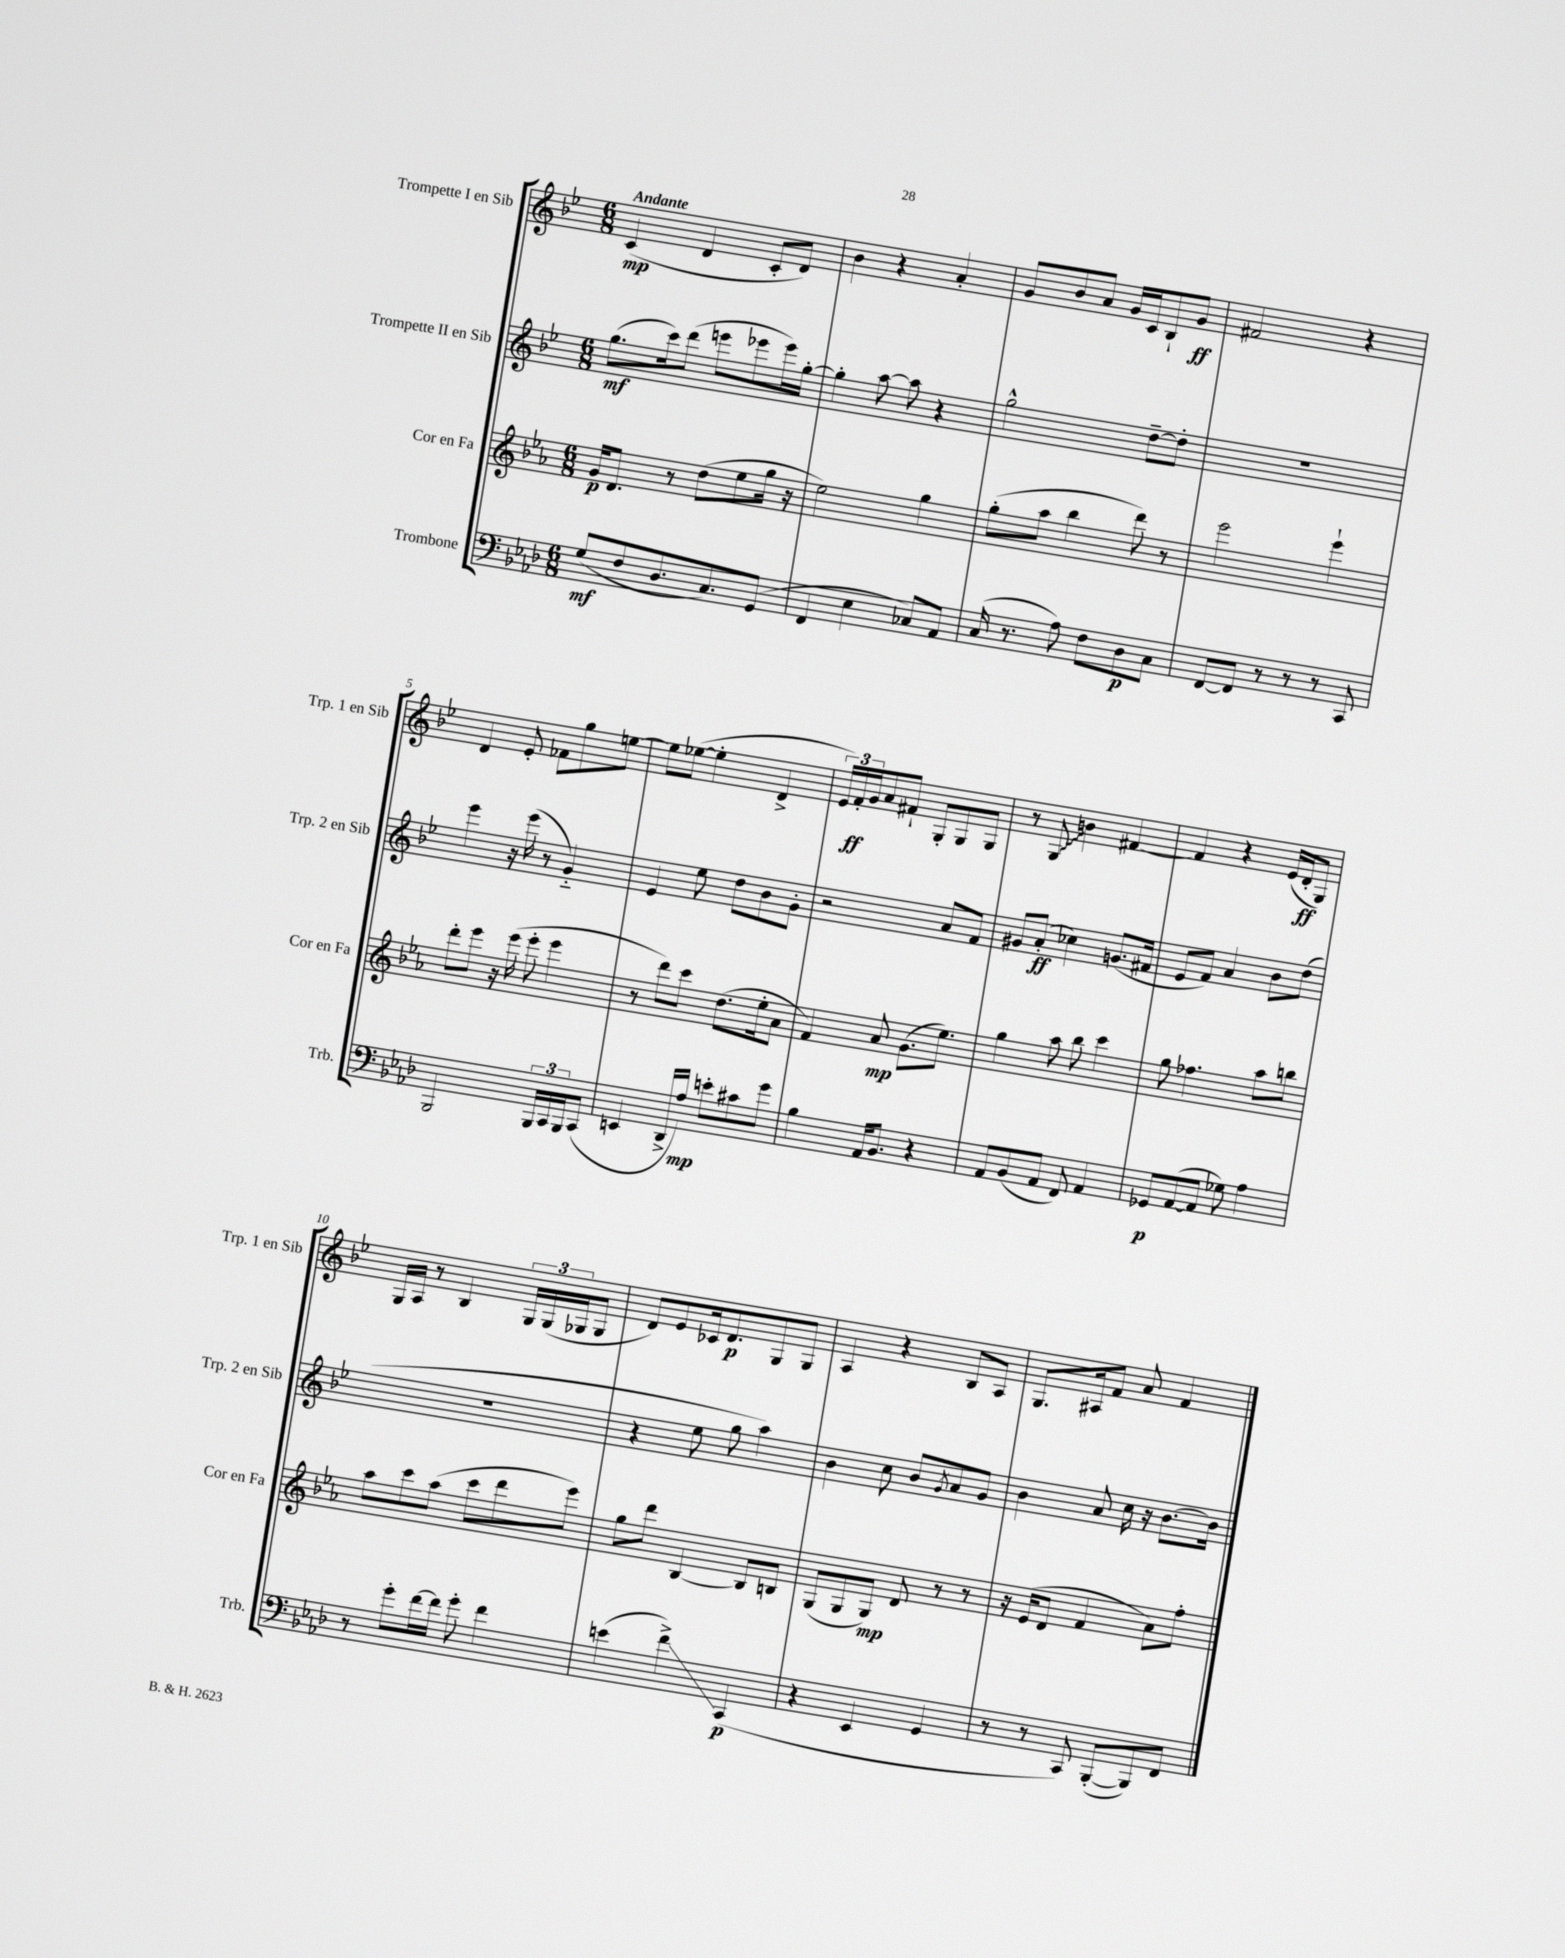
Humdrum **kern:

**kern	**kern	**kern	**kern
*staff4	*staff3	*staff2	*staff1
*clefF4	*clefG2	*clefG2	*clefG2
*k[b-e-a-d-]	*k[b-e-a-]	*k[b-e-]	*k[b-e-]
*M6/8	*M6/8	*M6/8	*M6/8
(8G/L	16g/LK	(8.gg\L	(4c/
.	8.d/J	.	.
8F/	.	.	.
.	.	16ccc\k)	.
8.D-/	8r	(8ddd\J	4d/
.	(8dd\L	8eee\L	.
8.C/)	.	.	.
.	8ee-\	8eee-\	8c'/L
(8GG/J	16gg\Jk	16eee-\L)	8d/J)
.	16r	[16gg'\JJ	.
=	=	=	=
4FF/	2ee-\)	4gg'\]	4b-\
4E-\	.	[8aa\	4r
.	.	8aa\]	.
8C-/L)	4gg\	4r	4a'/
8AA-/J	.	.	.
=	=	=	=
(16C/	(8gg'\L	2gg^^\	8g/L
8.r	.	.	.
.	8aa-\J	.	8b-/
8A-\)	4bb-\	.	8a/J
8F\L	.	.	16g/LL
.	.	.	16c/J
8D-\	8ddd\)	[8dd~\L	8B-`/
8C\J	8r	8dd'\]J	8g/J
=	=	=	=
[8FF/L	2eee-\	2.r	2f#/
8FF/]J	.	.	.
8r	.	.	.
8r	.	.	.
8r	4eee-`\	.	4r
8CC/	.	.	.
=	=	=	=
2BBB-/	8ddd'\L	4eee-\	4d/
.	8eee-\J	.	.
.	16r	16r	8e-'/
.	(16eee-\	(16eee-\	.
.	8eee-'\	8r	8f-\L
24BBB-/LL	4eee-\	4g'~/)	8gg\
24CC/	.	.	.
24BBB-/J	.	.	.
(8CC/J	.	.	[8ee\J
=	=	=	=
4EE/	8r	4e-/	8ee\]L
.	8ddd\L)	.	([8ee-\J
16DD-^/LL	8ccc\J	8ee-\	4ee-'\]
16A-/JJ)	.	.	.
8e'\L	(8.dd\L	8dd\L	.
8c#\	.	8b-\	4d^/
.	16ee-'\k	.	.
8g\J	8a-\J	8g'\J	.
=	=	=	=
4B-\	4f/)	2r	24e-/LL)
.	.	.	24f'/
.	.	.	24g/J
.	.	.	8a/
16AA-/LK	8a-/	.	8f#`/J
8.BB-/J	.	.	.
.	(8.g\L	.	8G'/L
4r	.	8a/L	8G/
.	8.ee-\J)	.	.
.	.	8f/J	8G/J
=	=	=	=
8AA-/L	4gg\	8g#/L	8r
(8BB-/	.	(8a'/J	8G/
8AA-/J	8aa-\	4cc-\)	4b\
8FF/)	8bb-\	.	.
4AA-/	4ccc\	(8.g/L	[4f#/
.	.	16f#/Jk	.
=	=	=	=
8GG-/L	8gg\	8e-/L	4f#/]
([8AA-/	4.ff-\	8f/J)	.
8AA-/]J	.	4a/	4r
8G-\)	.	.	.
4A-\	8aa-\L	8b-\L	(16e-/LL
.	.	.	16d'/J
.	8bb\J	(8dd\J	8G/J)
=	=	=	=
8r	8aa-\L	2.r	16G/LL
.	.	.	16A/JJ
8g'\L	8ccc\	.	8r
[16f\L	(8aa-\J	.	4B-/
16f\]JJ	.	.	.
8g'\	8ccc\L	.	.
4f\	8ddd\	.	24G/LL
.	.	.	(24G/
.	.	.	24G-/J
.	8eee-\J)	.	8G-/J
=	=	=	=
(4e\	8gg\L	4r	8d/L)
.	8ddd\J	.	8e-/
4f^\)	[4B-/	8ee-\	16c-/k
.	.	.	8.d/
.	.	8gg\	.
(4CC/	8B-/]L	4aa\)	8G/
.	8B/J	.	8G/J
=	=	=	=
4r	(8G/L	4b-\	4A/
.	8G/	.	.
4EE-/	8G/J)	8cc\	4r
.	8d/	8b-/L	.
.	.	8qg/	.
4GG/	8r	8a/	8B-/L
.	8r	8g/J	8A/J
=	=	=	=
8r	16r	4b-\	8.G/L
.	(16e-/LK	.	.
8r	8d/J	.	.
.	.	.	16A#/k
8CC/)	4f/	8a/	8f/J
([8BBB-'/L	.	16cc\	8a/
.	.	16r	.
8BBB-/])	8a-\L)	[8.b-\L	4f/
8FF/J	8ff'\J	.	.
.	.	16b-\]Jk	.
==	==	==	==
*-	*-	*-	*-
